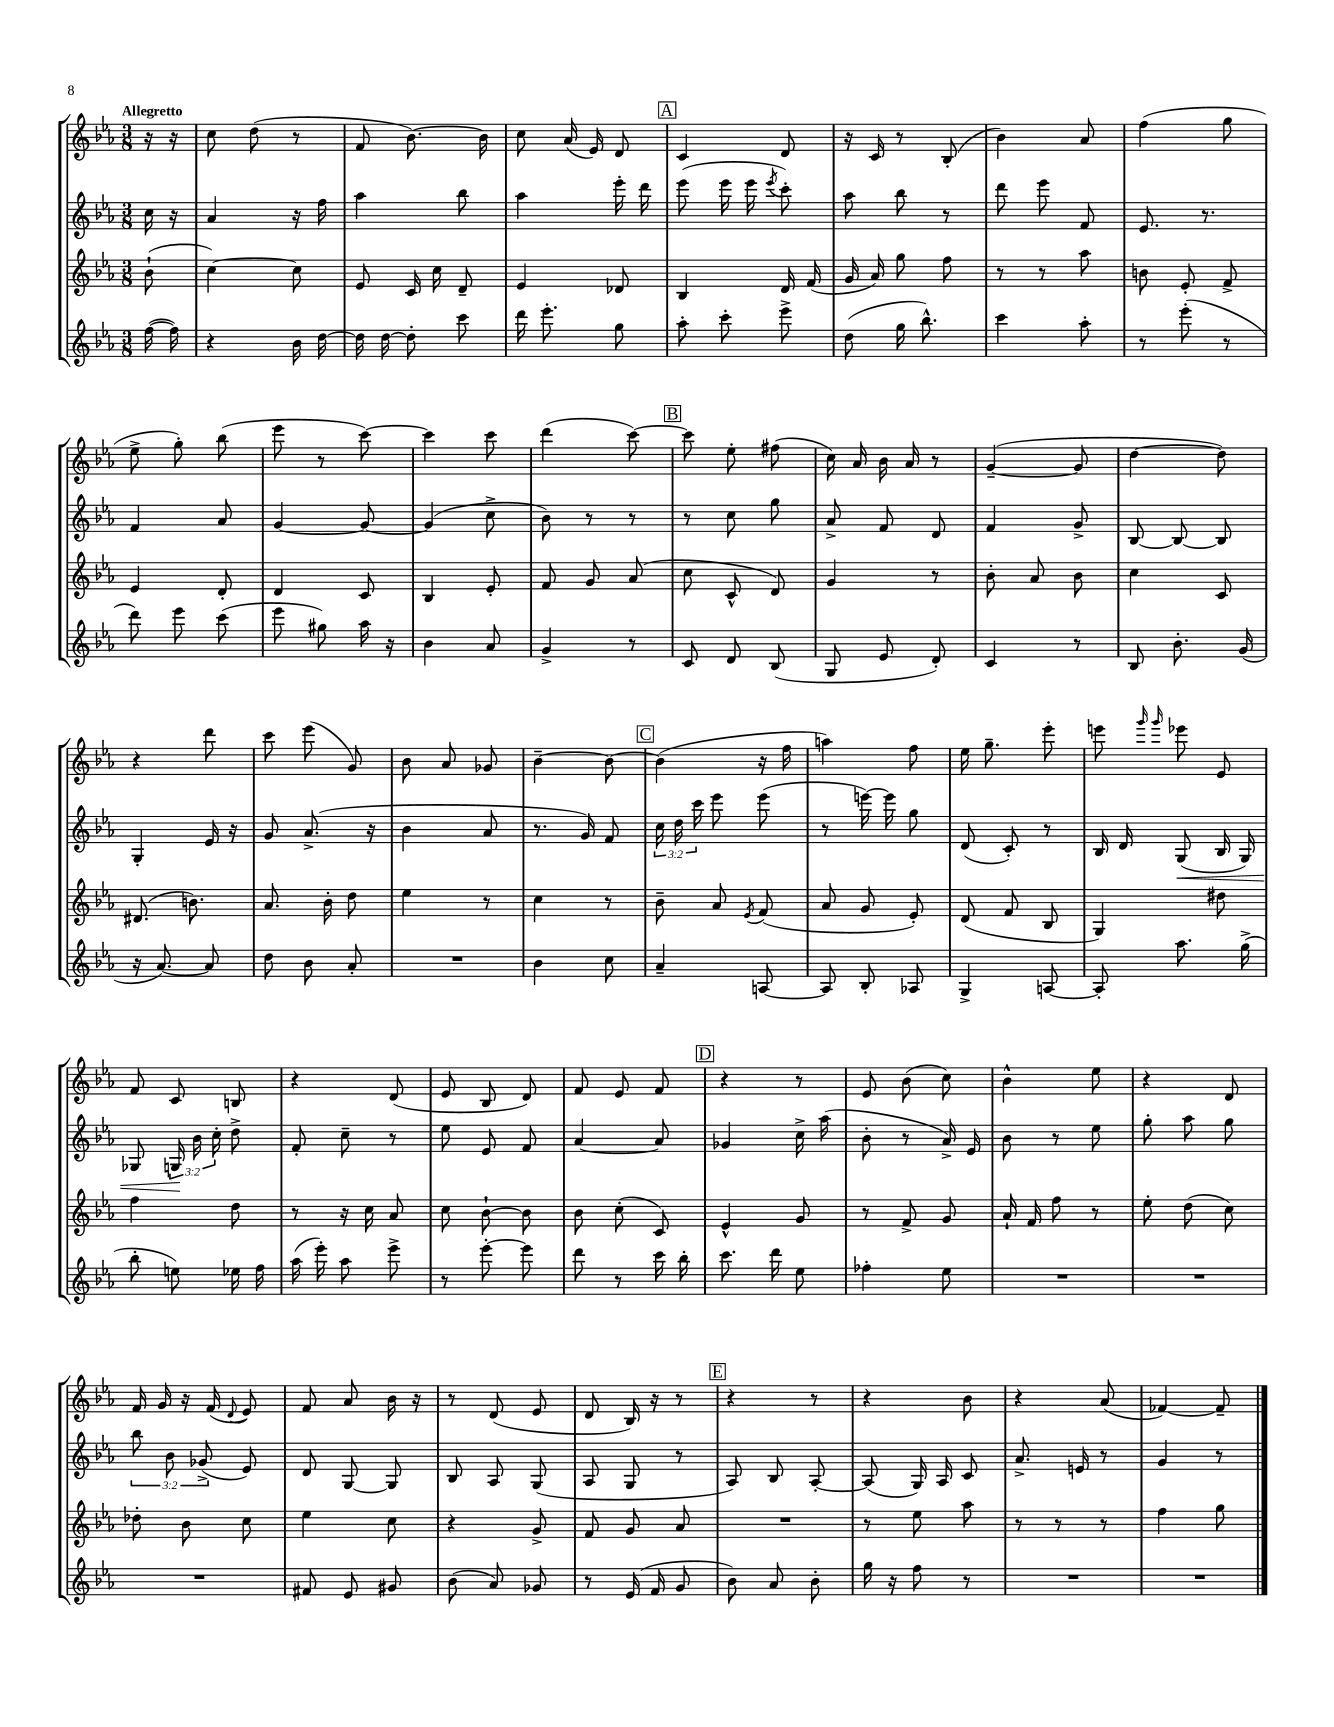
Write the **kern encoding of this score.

**kern	**kern	**kern	**kern
*staff4	*staff3	*staff2	*staff1
*clefG2	*clefG2	*clefG2	*clefG2
*k[b-e-a-]	*k[b-e-a-]	*k[b-e-a-]	*k[b-e-a-]
*M3/8	*M3/8	*M3/8	*M3/8
([16ff	(8b-`	16cc	16r
16ff])	.	16r	16r
=	=	=	=
4r	[4cc)	4a-	8cc
.	.	.	(8dd
16b-	8cc]	16r	8r
[16dd	.	16ff	.
=	=	=	=
16dd]	8e-	4aa-	8f
[16dd	.	.	.
8dd']	16c	.	[8.b-)
.	16cc	.	.
8ccc	8d~	8bb-	.
.	.	.	16b-]
=	=	=	=
16ddd	4e-	4aa-	8cc
8.eee-'	.	.	.
.	.	.	(16a-
.	.	.	16e-)
8gg	8d-	16eee-'	8d
.	.	16ddd	.
=	=	=	=
8aa-'	4B-	(8eee-	4c
8ccc'	.	16eee-	.
.	.	16eee-	.
.	.	8qeee-	.
8eee-^	16d	8ccc')	8d
.	(16f	.	.
=	=	=	=
(8dd	16g	8aa-	16r
.	16a-)	.	16c
16gg	8gg	8bb-	8r
8.bb-^^)	.	.	.
.	8ff	8r	(8B-'
=	=	=	=
4ccc	8r	8ddd	4b-)
.	8r	8eee-	.
8aa-'	8aa-	8f	8a-
=	=	=	=
8r	8b	8.e-	(4ff
(8eee-'	8e-'	.	.
.	.	8.r	.
8r	8f^	.	8gg
=	=	=	=
8ddd)	4e-	4f	8ee-^
8eee-	.	.	8gg')
(8ccc	8d'	8a-	(8bb-
=	=	=	=
8eee-	4d	[4g	8eee-
8gg#)	.	.	8r
16aa-	8c	8g_	[8ccc)
16r	.	.	.
=	=	=	=
4b-	4B-	(4g]	4ccc]
8a-	8e-'	8cc^	8ccc
=	=	=	=
4g^	8f	8b-)	(4ddd
.	8g	8r	.
8r	(8a-	8r	[8ccc)
=	=	=	=
8c	8cc	8r	8ccc]
8d	8c^^	8cc	8ee-'
(8B-	8d)	8gg	(8ff#
=	=	=	=
8G	4g	8a-^	16cc)
.	.	.	16a-
8e-	.	8f	16b-
.	.	.	16a-
8d')	8r	8d	8r
=	=	=	=
4c	8b-'	4f	([4g~
.	8a-	.	.
8r	8b-	8g^	8g]
=	=	=	=
8B-	4cc	[8B-	[4dd
8.b-'	.	8B-_	.
.	8c	8B-]	8dd])
(16g	.	.	.
=	=	=	=
16r	(8.d#	4G'	4r
[8.a-)	.	.	.
.	8.b)	.	.
8a-]	.	16e-	8ddd
.	.	16r	.
=	=	=	=
8dd	8.a-	8g	8ccc
8b-	.	(8.a-^	(8eee-
.	16b-'	.	.
8a-'	8dd	.	8g)
.	.	16r	.
=	=	=	=
4.r	4ee-	4b-	8b-
.	.	.	8a-
.	8r	8a-	8g-
=	=	=	=
4b-	4cc	8.r	[4b-~
.	.	16g)	.
8cc	8r	8f	8b-_
=	=	=	=
4a-~	8b-~	24cc	(4b-]
.	.	24dd	.
.	.	24ccc	.
.	8a-	8eee-	.
.	8qe-	.	.
[8A	(8f	(8eee-	16r
.	.	.	16ff
=	=	=	=
8A]	8a-	8r	4aa)
8B-'	8g	[16eee)	.
.	.	16eee]	.
8A-	8e-')	8gg	8ff
=	=	=	=
4G^	(8d	(8d	16ee-
.	.	.	8.gg~
.	8f	8c')	.
[8A	8B-	8r	8eee-'
=	=	=	=
8A']	4G)	16B-	8eee
.	.	16d	.
.	.	.	16qqggg
.	.	.	16qqggg
8.aa-	.	(8G	8eee-
.	8dd#	16B-	8e-
(16gg^	.	16G)	.
=	=	=	=
8bb-'	4ff	8G-	8f
8ee)	.	24G	8c
.	.	24b-	.
.	.	24cc'	.
16ee-	8dd	8dd^	8B
16ff	.	.	.
=	=	=	=
(16aa-	8r	8f'	4r
16eee-')	.	.	.
8aa-	16r	8cc~	.
.	16cc	.	.
8eee-^	8a-	8r	(8d
=	=	=	=
8r	8cc	8ee-	8e-
[8eee-'	[8b-`	8e-	8B-
8eee-]	8b-]	8f	8d)
=	=	=	=
8ddd	8b-	[4a-	8f
8r	(8cc'	.	8e-
16ccc	8c)	8a-]	8f
16bb-'	.	.	.
=	=	=	=
8.ccc	4e-^^	4g-	4r
16ddd	.	.	.
8ee-	8g	16cc^	8r
.	.	(16aa-	.
=	=	=	=
4ff-'	8r	8b-'	8e-
.	8f^	8r	(8b-
8ee-	8g	16a-^)	8cc)
.	.	16e-	.
=	=	=	=
4.r	16a-`	8b-	4b-^^
.	16f	.	.
.	8ff	8r	.
.	8r	8ee-	8ee-
=	=	=	=
4.r	8ee-'	8gg'	4r
.	(8dd	8aa-	.
.	8cc)	8gg	8d
=	=	=	=
4.r	8dd-'	12bb-	16f
.	.	.	16g
.	.	12b-	.
.	8b-	.	16r
.	.	(12g-^	.
.	.	.	(16f
.	.	.	8qqd
.	8cc	8e-)	8e-)
=	=	=	=
8f#	4ee-	8d	8f
8e-	.	[8G	8a-
8g#	8cc	8G]	16b-
.	.	.	16r
=	=	=	=
(8b-	4r	8B-	8r
8a-)	.	8A-	(8d
8g-	8g^	(8G	8e-
=	=	=	=
8r	8f	8A-	8d
(16e-	8g	8G	16B-)
16f	.	.	16r
8g	8a-	8r	8r
=	=	=	=
8b-)	4.r	8A-)	4r
8a-	.	8B-	.
8b-'	.	[8A-'	8r
=	=	=	=
16gg	8r	(8A-]	4r
16r	.	.	.
8ff	8ee-	16G)	.
.	.	16A-	.
8r	8aa-	8c	8b-
=	=	=	=
4.r	8r	8.a-^	4r
.	8r	.	.
.	.	16e	.
.	8r	8r	(8a-
=	=	=	=
4.r	4ff	4g	[4f-)
.	8gg	8r	8f-~]
==	==	==	==
*-	*-	*-	*-
